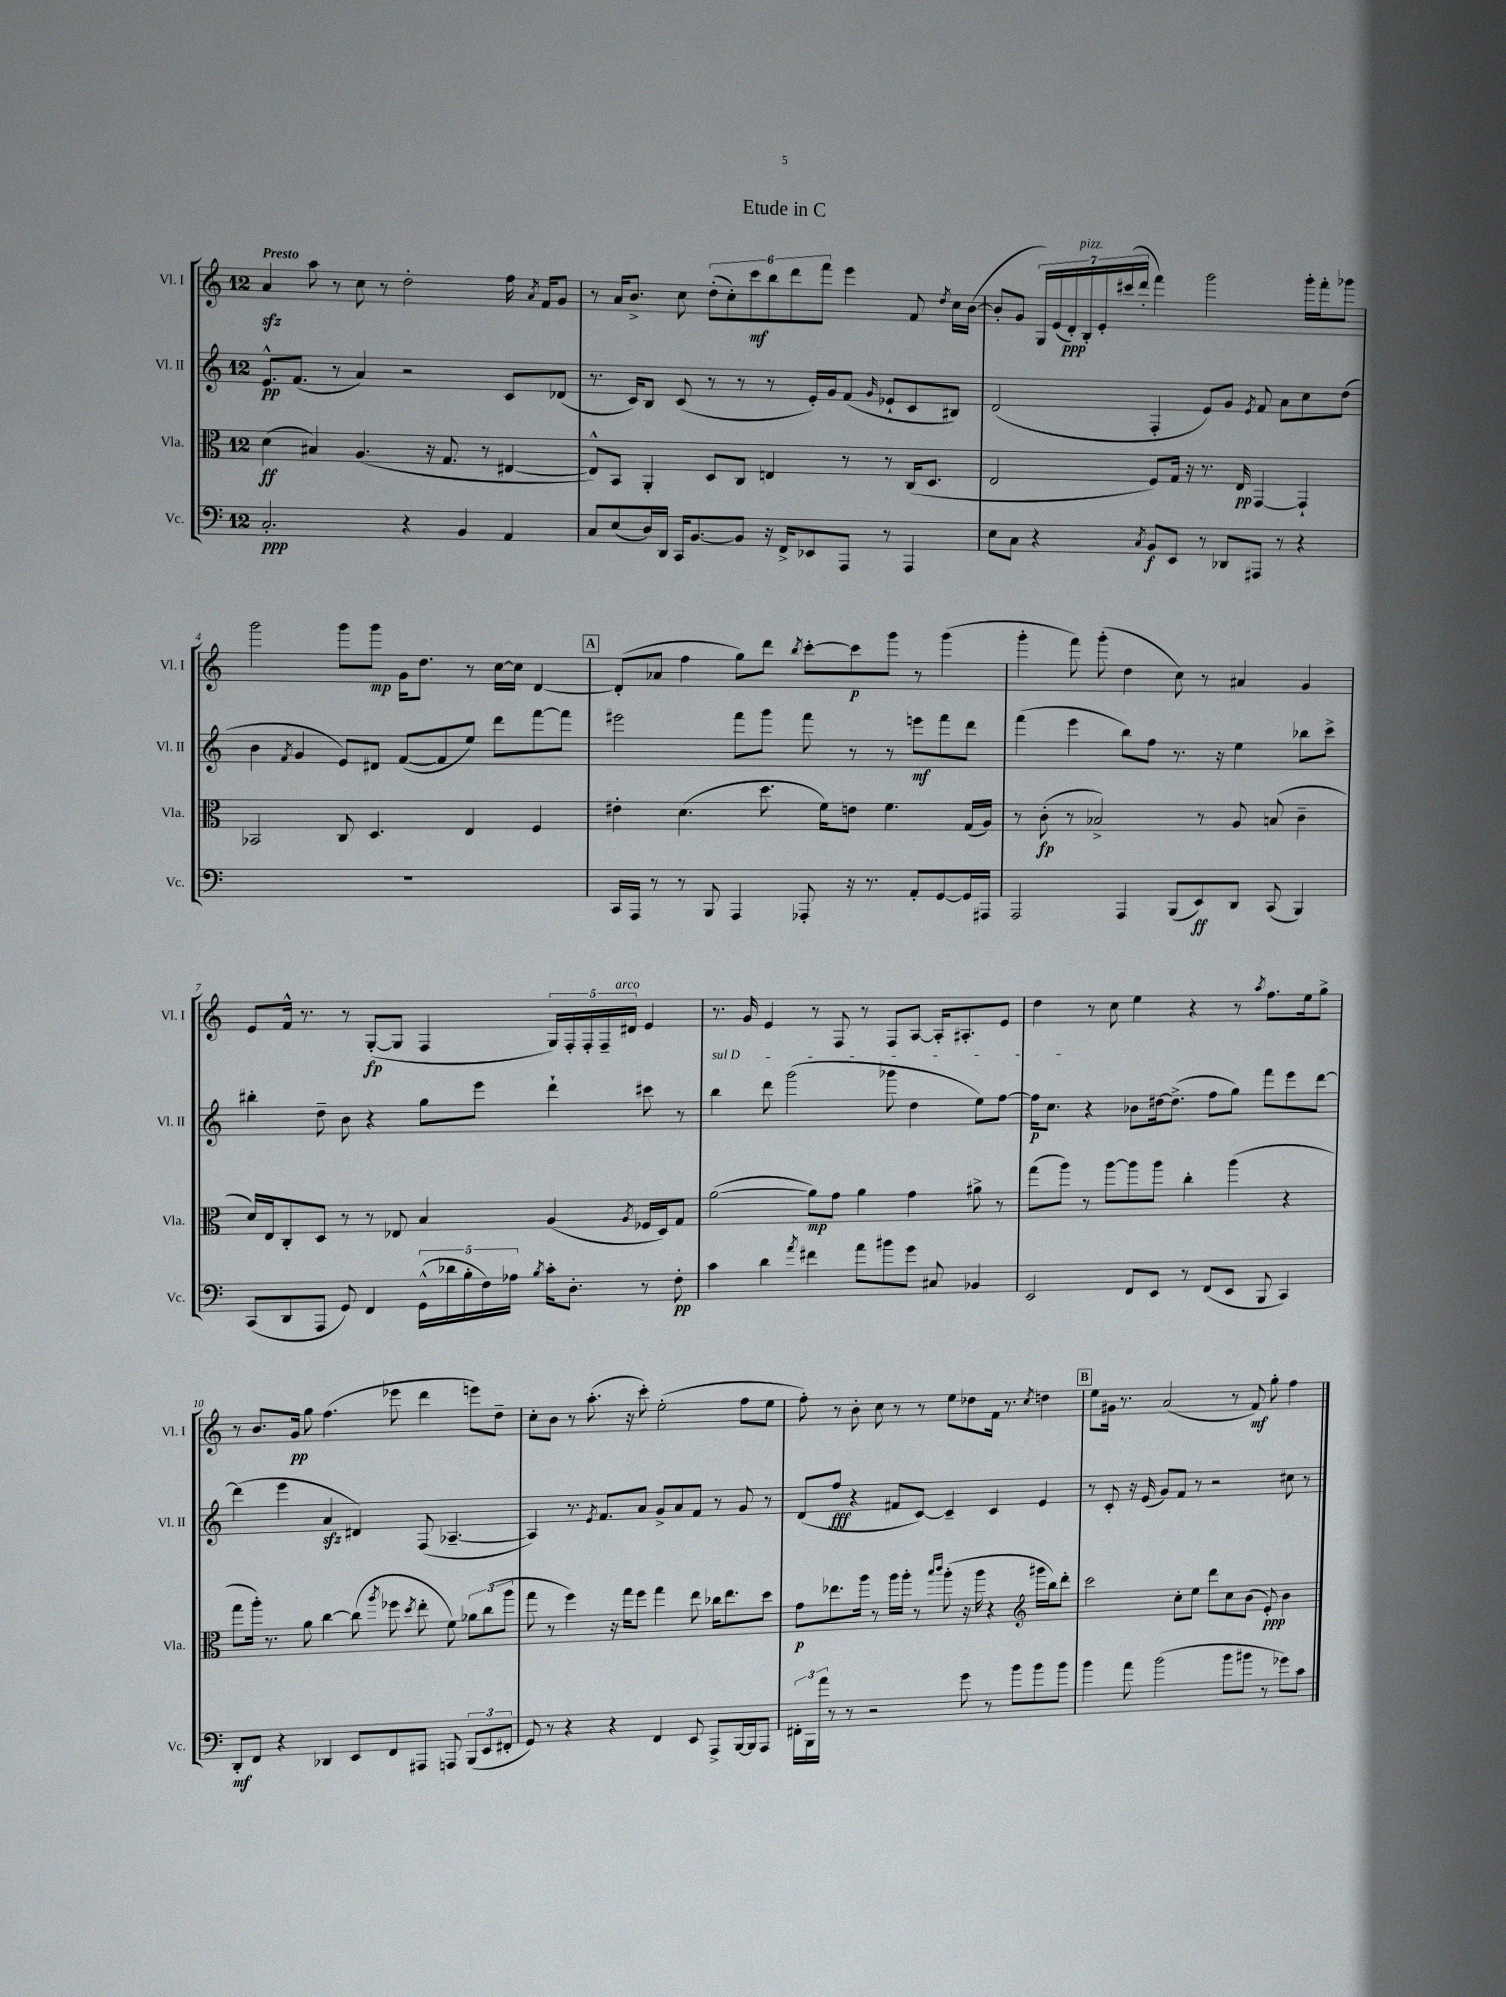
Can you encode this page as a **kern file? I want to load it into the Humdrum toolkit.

**kern	**dynam	**kern	**dynam	**kern	**dynam	**kern	**dynam
*part4	*part4	*part3	*part3	*part2	*part2	*part1	*part1
*staff4	*staff4	*staff3	*staff3	*staff2	*staff2	*staff1	*staff1
*I"Vc.	*	*I"Vla.	*	*I"Vl. II	*	*I"Vl. I	*
*I'Vc.	*	*I'Vla.	*	*I'Vl. II	*	*I'Vl. I	*
*clefF4	*	*clefC3	*	*clefG2	*	*clefG2	*
*k[]	*	*k[]	*	*k[]	*	*k[]	*
*M12/8	*	*M12/8	*	*M12/8	*	*M12/8	*
=1	=1	=1	=1	=1	=1	=1	=1
!	!	!	!	!	!	!LO:TX:a:B:t=Presto	!
2.C'/	ppp	(4d\	ff	8.e^^/L	pp	4azz/	.
.	.	.	.	(8.f/J	.	.	.
.	.	4B#X/)	.	.	.	8aa\	.
.	.	.	.	8r	.	8r	.
.	.	(4.A/	.	4a/)	.	8cc\	.
.	.	.	.	.	.	8r	.
4r	.	.	.	2r	.	2dd'\	.
.	.	16r	.	.	.	.	.
.	.	8.G/	.	.	.	.	.
4BB/	.	.	.	.	.	.	.
.	.	8r	.	.	.	.	.
4AA/	.	[4E#X/	.	8c/L	.	16ff\	.
.	.	.	.	.	.	8qa/	.
.	.	.	.	.	.	16f/KL	.
.	.	.	.	(8d-X/J	.	8g/J	.
=2	=2	=2	=2	=2	=2	=2	=2
8C/L	.	8E#^^/L])	.	8.r	.	8r	.
(8E/	.	8BB/J	.	.	.	16a/KL	.
.	.	.	.	16c/KL)	.	8.b^/J	.
16D/L)	.	4AA'/	.	8B/J	.	.	.
16DD/JJ	.	.	.	.	.	.	.
16CC/KL	.	.	.	(8c/	.	8cc\	.
[8.BB/	.	.	.	.	.	.	.
.	.	8D/L	.	8r	.	(12dd'\L	.
.	.	.	.	.	.	12cc'\)	.
8BB/J]	.	8C/J	.	8r	.	.	.
.	.	.	.	.	.	12ccc\	mf
16r	.	4En/	.	8r	.	12bb\	.
16FF^/KL	.	.	.	.	.	.	.
.	.	.	.	.	.	12ddd\	.
8EE-X/	.	.	.	16e'/LL)	.	.	.
.	.	.	.	.	.	12fff\J	.
.	.	.	.	16g/J	.	.	.
8AAA/J	.	8r	.	(8f/J	.	4eee\	.
.	.	.	.	16qqg/	.	.	.
8r	.	8r	.	8e-X`/L	.	.	.
4AAA/	.	(16C/KL	.	8c/	.	8f/	.
.	.	8.D/J	.	.	.	.	.
.	.	.	.	.	.	8qdd/	.
.	.	.	.	8B#X/J)	.	16cc\LL	.
.	.	.	.	.	.	([16b\JJ	.
=3	=3	=3	=3	=3	=3	=3	=3
8E\L	.	2E/	.	(2d/	.	8b'/L]	.
8C\J	.	.	.	.	.	8g/J	.
4r	.	.	.	.	.	28G/LL)	.
.	.	.	.	.	.	(28e/	.
.	.	.	.	.	.	28d'/)	ppp
!	!	!	!	!	!	!LO:TX:a:i:t=pizz.	!
.	.	.	.	.	.	28B'/	.
.	.	.	.	.	.	28e'/	.
.	.	.	.	.	.	(28ccc#X/	.
.	.	.	.	.	.	28ddd'/JJ	.
8qC/	.	.	.	.	.	.	.
8BB/L	f	8F/L)	.	4F'/	.	4fff\)	.
8EE/J	.	16G/Jk	.	.	.	.	.
.	.	16r	.	.	.	.	.
8r	.	8.r	.	8e/L)	.	2ggg\	.
8DD-X/L	.	.	.	8g/J	.	.	.
.	.	16E/	pp	.	.	.	.
.	.	.	.	8qe/	.	.	.
8AAA#X/J	.	[4GG/	.	8f/	.	.	.
8r	.	.	.	8a\L	.	.	.
4r	.	4GG`/]	.	8cc\	.	16ggg'\LL	.
.	.	.	.	.	.	16fff'\J	.
.	.	.	.	(8dd\J	.	8ggg-X\J	.
!!LO:LB:g=z
=4	=4	=4	=4	=4	=4	=4	=4
1.r	.	2BB-X/	.	4b\	.	2ggg\	.
.	.	.	.	8qf/	.	.	.
.	.	.	.	4g/	.	.	.
.	.	8C/	.	8e/L)	.	8ggg\L	.
.	.	4.D/	.	8d#X/J	.	8ggg\J	mp
.	.	.	.	([8f/L	.	16g\KL	.
.	.	.	.	.	.	8.dd\J	.
.	.	.	.	8f/]	.	.	.
.	.	4E/	.	8ee/J)	.	8r	.
.	.	.	.	8ddd\L	.	[16cc\LL	.
.	.	.	.	.	.	16cc\JJ]	.
.	.	4F/	.	[8fff\	.	[4d/	.
.	.	.	.	8fff\J]	.	.	.
!!LO:REH:place=s1:t=A
=5	=5	=5	=5	=5	=5	=5	=5
16CC/LL	.	4e#X'\	.	2eee#X\	.	(8d'/L]	.
16AAA/JJ	.	.	.	.	.	.	.
8r	.	.	.	.	.	8a-X/J	.
8r	.	(4.d\	.	.	.	4ff\	.
8BBB/	.	.	.	.	.	.	.
4AAA/	.	.	.	8fff\L	.	8gg\L)	.
.	.	8.dd\	.	8ggg\J	.	8ddd\J	.
.	.	.	.	.	.	8qbb/	.
8AAA-X'/	.	.	.	8fff\	.	[8ccc'\L	.
.	.	16f\KL)	.	.	.	.	.
16r	.	8en\J	.	8r	.	8ccc\]	p
8.r	.	.	.	.	.	.	.
.	.	4.f\	.	8r	.	8ggg\J	.
8AA'/L	.	.	.	8eeen\L	mf	8r	.
[8GG/	.	.	.	8fff\	.	(4ggg\	.
16GG/L]	.	(16G/LL	.	8ddd\J	.	.	.
16AAA#X/JJ	.	16A/JJ)	.	.	.	.	.
=6	=6	=6	=6	=6	=6	=6	=6
2AAA/	.	8r	.	(4fff\	.	4ggg'\	.
.	.	(8c'\	fp	.	.	.	.
.	.	8r	.	4eee\	.	8fff\)	.
.	.	2B-X^/)	.	.	.	(8ggg'\	.
4AAA/	.	.	.	8bb\L)	.	4dd\	.
.	.	.	.	8ff\J	.	.	.
(8BBB/L	.	.	.	8.r	.	8cc\)	.
8EE/)	ff	8r	.	.	.	8r	.
.	.	.	.	16r	.	.	.
8DD/J	.	8A/	.	4ee\	.	4a#X/	.
(8CC/	.	(8Bn/	.	.	.	.	.
4BBB/)	.	4c~\	.	8bb-X\L	.	4g/	.
.	.	.	.	8ccc^\J	.	.	.
!!LO:LB:g=z
=7	=7	=7	=7	=7	=7	=7	=7
(8CC/L	.	16d/LL)	.	4bb#X'\	.	8e/L	.
.	.	16E/J	.	.	.	.	.
8DD/	.	8C'/	.	.	.	16f^^/Jk	.
.	.	.	.	.	.	8.r	.
8AAA/J	.	8D/J	.	8dd~\	.	.	.
8GG/)	.	8r	.	8b\	.	8r	.
4FF/	.	8r	.	4r	.	([8G'/L	fp
.	.	8E-X/	.	.	.	8G/J]	.
(20GG^^\LL	.	4B/	.	8gg\L	.	4F/	.
20d-X\	.	.	.	.	.	.	.
20B'\	.	.	.	.	.	.	.
.	.	.	.	8eee\J	.	.	.
20F\)	.	.	.	.	.	.	.
20A-X\JJ	.	.	.	.	.	.	.
8qB/	.	.	.	.	.	.	.
16c'\KL	.	(4A/	.	4ddd`\	.	20G/LL)	.
.	.	.	.	.	.	20F'/	.
8.D'\J	.	.	.	.	.	.	.
.	.	.	.	.	.	20F'/	.
.	.	.	.	.	.	20F~/	.
!	!	!	!	!	!	!LO:TX:a:i:t=arco	!
.	.	.	.	.	.	20d#X/JJ	.
.	.	8qA/	.	.	.	.	.
8r	.	16F-X/LL	.	8ccc#X\	.	4e/	.
.	.	16D/J)	.	.	.	.	.
8F'\	pp	8G/J	.	8r	.	.	.
=8	=8	=8	=8	=8	=8	=8	=8
!	!	!	!	!LO:TX:a:i:t=sul D	!	!	!
4c\	.	([2a\	.	4bb\	.	8.r	.
.	.	.	.	.	.	16g/	.
4d\	.	.	.	8ddd\	.	4e/	.
.	.	.	.	(2ggg\	.	.	.
8qa/	.	.	.	.	.	.	.
4f#X\	.	8a\L])	mp	.	.	8r	.
.	.	8g\J	.	.	.	8F/	.
8a\L	.	4a\	.	.	.	8r	.
8b#X\	.	.	.	8ggg-X\	.	8F/L	.
8g\J	.	4g\	.	4dd\	.	[8A/J	.
8C#X/	.	.	.	.	.	16A'/KL]	.
.	.	.	.	.	.	8.A#X'/	.
4BB-X/	.	8a#X^\	.	8ee\L)	.	.	.
.	.	8r	.	[8ff\J	.	8e/J	.
=9	=9	=9	=9	=9	=9	=9	=9
2EE/	.	(8gg\L	.	16ff\KL]	p	4dd\	.
.	.	.	.	8.cc\J	.	.	.
.	.	8aa\J)	.	.	.	.	.
.	.	8r	.	4r	.	8r	.
.	.	[8aa\L	.	.	.	8cc\	.
8FF/L	.	8aa\]	.	8b-X\L	.	4ee\	.
8EE/J	.	8aa\J	.	[16dd#X\k	.	.	.
.	.	.	.	(8.dd#^\J]	.	.	.
8r	.	4cc'\	.	.	.	4r	.
(8FF/L	.	.	.	8ff\L	.	.	.
8EE/J	.	(4aa\	.	8gg\J)	.	8r	.
.	.	.	.	.	.	8qaa/	.
8BBB/	.	.	.	8fff\L	.	8.ff\L	.
4CC/)	.	4r	.	8eee\	.	.	.
.	.	.	.	.	.	16ee\k	.
.	.	.	.	[8ddd\J	.	8gg^\J	.
!!LO:LB:g=z
=10	=10	=10	=10	=10	=10	=10	=10
8DD'/L	mf	8gg\L	.	(4ddd\]	.	8r	.
8FF/J	.	16aa'\Jk)	.	.	.	8.b/L	.
.	.	8.r	.	.	.	.	.
4r	.	.	.	4eee\	.	.	.
.	.	.	.	.	.	16g/Jk	pp
.	.	8a\	.	.	.	8gg\	.
4DD-X/	.	[4cc\	.	4azz/	.	(4.ff\	.
8EE/L	.	(8cc\]	.	4d#X/)	.	.	.
.	.	8qaa/	.	.	.	.	.
8FF/	.	8ff-X\	.	.	.	8eee-X\	.
.	.	8qdd/	.	.	.	.	.
8AAA#X/J	.	8ee'\	.	(8F/	.	4ddd\	.
8AAAn/	.	8f\)	.	[4.A-X~/	.	.	.
(12BBB/L	.	12a-X\L	.	.	.	8eeen\L)	.
12EE/	.	(12cc\	.	.	.	.	.
.	.	.	.	.	.	8dd~\J	.
12FF#X'/J	.	12aa\J	.	.	.	.	.
=11	=11	=11	=11	=11	=11	=11	=11
8GG/)	.	8gg\	.	4A-/])	.	8cc'\L	.
8r	.	8r	.	.	.	8b\J	.
4r	.	4ff\)	.	8.r	.	8r	.
.	.	.	.	.	.	(8.aa'\	.
.	.	.	.	8qe/	.	.	.
.	.	.	.	8.f/L	.	.	.
4r	.	16r	.	.	.	.	.
.	.	16gg\KL	.	.	.	16r	.
.	.	8ff\J	.	8a/J	.	8ccc'\)	.
4FF/	.	4gg\	.	8g^/L	.	(2ee'\	.
.	.	.	.	8a/	.	.	.
8EE/	.	8ee\	.	8f/J	.	.	.
8AAA^/L	.	16cc-X\KL	.	8r	.	.	.
.	.	8.ee\	.	.	.	.	.
[16BBB/L	.	.	.	8g/	.	8ff\L	.
16BBB/J]	.	.	.	.	.	.	.
8AAA/J	.	8dd\J	.	8r	.	8ee\J	.
=12	=12	=12	=12	=12	=12	=12	=12
24FF#X'\LL	.	8g\L	p	(8d/L	.	8ff'\)	.
24BBB\	.	.	.	.	.	.	.
24a\JJ	.	.	.	.	.	.	.
8r	.	8.ee-X\	.	8ff/J	fff	8r	.
8r	.	.	.	4r	.	8b'\	.
.	.	16aa\Jk	.	.	.	.	.
2r	.	8r	.	.	.	8cc\	.
.	.	16aa\LL	.	8f#X/L	.	8r	.
.	.	16aa'\JJ	.	.	.	.	.
.	.	8r	.	[8c/J)	.	8r	.
.	.	16qqbb/LL	.	.	.	.	.
.	.	16qqccc/JJ	.	.	.	.	.
.	.	(8aa'\	.	4c~/]	.	8ee\L	.
8g\	.	16r	.	.	.	8dd-X\	.
.	.	16aa\	.	.	.	.	.
8r	.	4r	.	4c/	.	16f\Jk	.
.	.	.	.	.	.	8.r	.
8b\L	.	.	.	.	.	.	.
*	*	*clefG2	*	*	*	*	*
.	.	.	.	.	.	8qcc/	.
8b\	.	16ggg#X\LL	.	4e/	.	4ddn\	.
.	.	16bb\J)	.	.	.	.	.
8b\J	.	8ddd'\J	.	.	.	.	.
!!LO:REH:place=s1:t=B
=13	=13	=13	=13	=13	=13	=13	=13
4b\	.	2ccc\	.	8r	.	8ee\L	.
.	.	.	.	8c'/	.	16g#X\Jk	.
.	.	.	.	.	.	8.r	.
8a\	.	.	.	16r	.	.	.
.	.	.	.	(16e/	.	.	.
(2b\	.	.	.	8g/L)	.	(2a/	.
.	.	8cc'\L	.	8f/J	.	.	.
.	.	8ee\J	.	8r	.	.	.
.	.	8ddd\L	.	2r	.	.	.
8b\L	.	8cc\	.	.	.	8r	.
8b#X\J	.	(8b\J	.	.	.	8f/)	mf
8r	.	8e'/)	ppp	.	.	8gg'\	.
8g-X\L)	.	4b\	.	8cc#X\	.	4ff\	.
8c\J	.	.	.	8r	.	.	.
==	==	==	==	==	==	==	==
*-	*-	*-	*-	*-	*-	*-	*-
